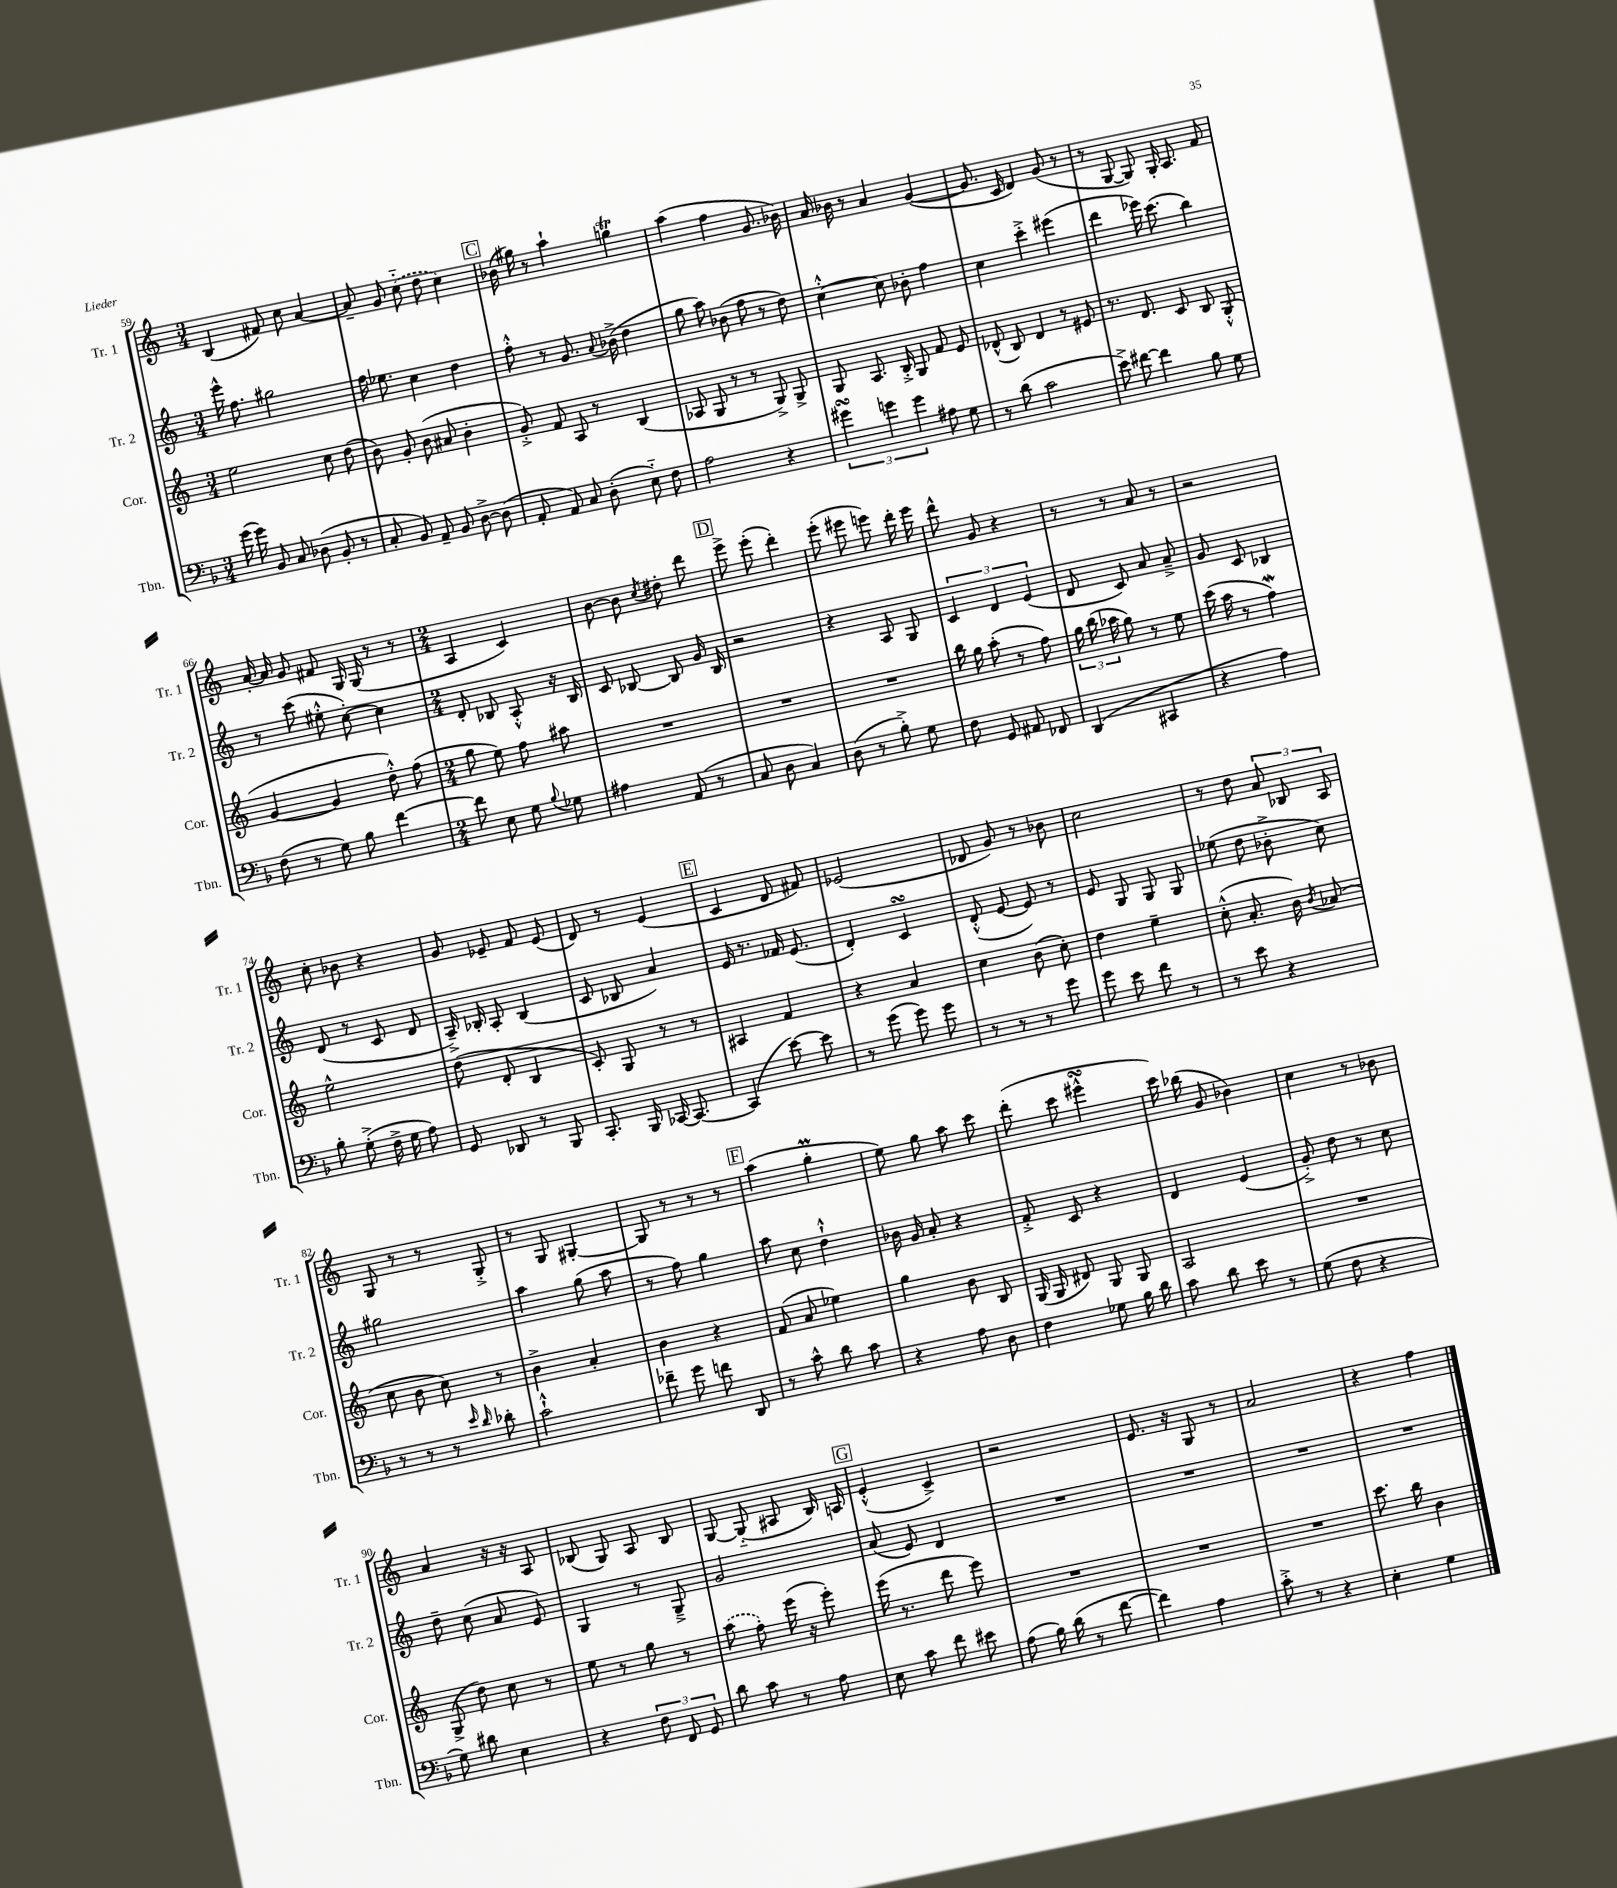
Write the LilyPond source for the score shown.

<<
\new StaffGroup <<
\new Staff = "s0" \with { instrumentName = "Tr. 1" shortInstrumentName = "Tr. 1" } {
    \clef treble \key c \major \numericTimeSignature \time 3/4
    \autoBeamOff b4( fis'8) c''8 a'4~ |
    a'8-- g'8 \once \slurDashed c''8-_( d''8 c''4) |
    \mark \markup { \box "C" } bes'16( gis''16) r8 a''4-! g''4\trill |
    a''4( f''4 g'8. bes'16) |
    a'16 bes'16 r8 a'4 g'4~( |
    g'8. c'16 d'4) g'8( r8 |
    r8 g8~ g8) g16-. a8. f'8 |
    a'16~-. a'16 g'8 fis'8 g16 g16( r8 r8 |
    \numericTimeSignature \time 2/4 a4 c'4) |
    b'8~ b'8 \acciaccatura { c''8 } dis''8-. d'''8 |
    \mark \markup { \box "D" } e'''8-> e'''8-.( d'''4-.) |
    e'''8-.( eis'''8 e'''8) d'''16-. e'''16 |
    d'''8-^ g'8 r4 |
    r8 r8 a'8 r8 |
    r2 |
    c''8-. bes'8 r4 |
    g'8 ees'8-- f'8 ees'8( |
    d'8) r8 e'4( |
    \mark \markup { \box "E" } c'4 d'8 fis'8) |
    ees'2( |
    des'8 g'8) r8 bes'8 |
    c''2 |
    r8 d''8 \tuplet 3/2 { a'8 bes8 a8 } |
    g8 r8 r8 g8-.-> |
    r8 g8 gis4~-. |
    gis8 r8 r8 r8 |
    \mark \markup { \box "F" } a''4( g''4-.\prall |
    e''8) g''8 a''8 c'''8 |
    d'''8-.( c'''8 eis'''4-^\turn |
    c'''16) bes''16( g'8 bes'4) |
    c''4 r8 bes'8 |
    a'4 r16 r16 a8 |
    bes8( g8) a8 bes8 |
    g8~ g8-_( ais8 b16) a16 |
    \mark \markup { \box "G" } e'4-.-^( c'4->) |
    r2 |
    e'8. r16 g8 r8 |
    a'2 |
    r4 f''4 \bar "|." |
}
\new Staff = "s1" \with { instrumentName = "Tr. 2" shortInstrumentName = "Tr. 2" } {
    \clef treble \key c \major \numericTimeSignature \time 3/4
    \autoBeamOff e'''16-^ f''8. gis''2 |
    f''16 ees''8. c''4 d''4 |
    \mark \markup { \box "C" } f''8-.-^ r8 g'8. \appoggiatura { a'8 } bes'16->( d''4 |
    g''8 a''8) bes'8( f''8 r8 d''8) |
    c''4~-.-^ c''8 bes'8-. f''4 |
    c''4 c'''4-.-> eis'''4( |
    d'''4 ees'''16) c'''8.( b''4) |
    r8 c'''8( eis''8-.-^ c''8~-.) c''4 |
    \numericTimeSignature \time 2/4 d'8-. bes8 a8-.-^ r16 bes16 |
    c'8 bes8~ bes8 g'16 bes16 |
    \mark \markup { \box "D" } r2 |
    r4 a8 g8 |
    \tuplet 3/2 { c'4 d'4 e'4( } |
    d'8 c'8) a'8 a'8---> |
    g'8 c'8 bes4 |
    d'8( r8 c'8 d'8 |
    a16--->) bes16-. a8-. bes4( |
    c'8 bes8 a'4) |
    \mark \markup { \box "E" } e'16 r8. fes'16 e'8.( |
    d'4-.) c'4\turn |
    d'8-.-^( e'8~ e'8) r8 |
    e'8 g8 g8 g8 |
    ees''8( d''8 bes'8-.-> c''8) |
    gis''2 |
    a''4 g''8( a''8 |
    r8 f''8) g''4 |
    \mark \markup { \box "F" } a''8 c''8 d''4-!-^ |
    bes'16 g'16 a'8-. r4 |
    f'8-.-> c'8 r4 |
    d'4 e'4( |
    g'8-.->) d''8 r8 c''8 |
    d''8-- c''8( a'8 e'8) |
    g4 r8 g8---> |
    g'2 |
    \mark \markup { \box "G" } a'8( e'8) d'4 |
    R2 |
    R2 |
    R2 |
    R2 \bar "|." |
}
\new Staff = "s2" \with { instrumentName = "Cor." shortInstrumentName = "Cor." } {
    \clef treble \key c \major \numericTimeSignature \time 3/4
    \autoBeamOff e''2 c''8 d''8( |
    b'8) g'8-. b'8( ais'8 b'4-. |
    \mark \markup { \box "C" } g'8-.->) f'8 a8 r8 b4( |
    aes8 g8 r8 r8 g8->) g8-> |
    g8 a8. b16-.-> g8 f'8 e'8 |
    des'8-^( b8) des'4 r8 eis'8 |
    r8. d'8. c'8 b8 g8-.-^( |
    g'4~ g'4 d''8-.-^) f''8( |
    \numericTimeSignature \time 2/4 g''8 e''8) f''8 ais''8 |
    R2 |
    \mark \markup { \box "D" } R2 |
    R2 |
    b''16 g''16 a''8-.( r8 f''8) |
    \tuplet 3/2 { g''16 b''16( aes''16 } g''8) r8 e''8 |
    c'''16( a''16 r8 f''4\mordent) |
    e''2-^ |
    d''8( d'8-. b4 |
    c'8-.) g8 r8 r8 |
    \mark \markup { \box "E" } ais4 f'4 |
    r4 a'4 |
    c''4 b'8( c''8-.) |
    d''4 e''4-- |
    c''8-.-^( a'8.-. b'16) \acciaccatura { b'8 } aes'8( |
    c''8 b'8 c''8) r8 |
    b'4-> a'4-. |
    b'4 r4 |
    \mark \markup { \box "F" } f'8( a'8 ees''4) |
    g''4 b'8 b8 |
    g16( g16 dis'8) g8 g8 |
    a2 |
    R2 |
    g8->( d''8) c''8 r8 |
    e''8 r8 g''8 r8 |
    \once \slurDashed a''8( f''8-.) e'''16( r16 e'''8-.) |
    \mark \markup { \box "G" } e'''16( r8. d'''8 e'''8) |
    R2 |
    R2 |
    R2 |
    c'''8. b''16 b'4 \bar "|." |
}
\new Staff = "s3" \with { instrumentName = "Tbn." shortInstrumentName = "Tbn." } {
    \clef bass \key f \major \numericTimeSignature \time 3/4
    \autoBeamOff g'16( g'16) bes,8 c8 des8( bes,8-. r8 |
    c8-. bes,8) a,8-- bes,8 d8~-> d8( |
    \mark \markup { \box "C" } a,8-. a,8) c8 d8-.( e8-_) f8 |
    a2 r4 |
    \tuplet 3/2 { gis'4\turn g'4 g'4 } ais8 g8 |
    r8 d'8( c'2 |
    e'8->) fis'8~ fis'4 bes8 g8 |
    f8( r8 g8) bes8 f'4~ |
    \numericTimeSignature \time 2/4 f'8 e8 g8 \appoggiatura { bes8 } ges8 |
    ais4 a,8( r8 |
    \mark \markup { \box "D" } c8 d8 c4) |
    d8( r8 bes8-.->) g8 |
    f8 g,8 ais,8 fes,8 |
    d,4( cis,4 |
    r4 a4) |
    bes8-. g8-.->( f16-> g16 a8) |
    g,8 des,8 r8 bes,,8 |
    c,8.-. bes,,16 ces,16~ ces,8.~ |
    \mark \markup { \box "E" } ces,4( e'8~) e'8 |
    r8 g'8( g'8) g'8 |
    r8 r8 r8 g'8 |
    g'8 e'8 f'8 r8 |
    r8 e'8 r4 |
    r8 r8 r8 \grace { e'16 d'16 } des'8-. |
    c'2-!-^ |
    fes'8-- g'8 f'8 d,8 |
    \mark \markup { \box "F" } r8 c'8-^ d'8 c'8 |
    r4 a8 d8 |
    f4 ges8 bes16 d'16 |
    c'8 d'8 e'8 r8 |
    g8( f8 r4 |
    g8) dis'8 e4 |
    r4 \tuplet 3/2 { f8 f,8 g,8 } |
    d'8 c'8 r8 a8 |
    \mark \markup { \box "G" } e8 c'8 f'8 eis'8 |
    a8( bes16) d'16( r8 f'8~ |
    f'4) a4 |
    c'8-.-> r8 r4 |
    e4-. g4 \bar "|." |
}
>>
>>
\layout { \context { \Score currentBarNumber = #59 } }
